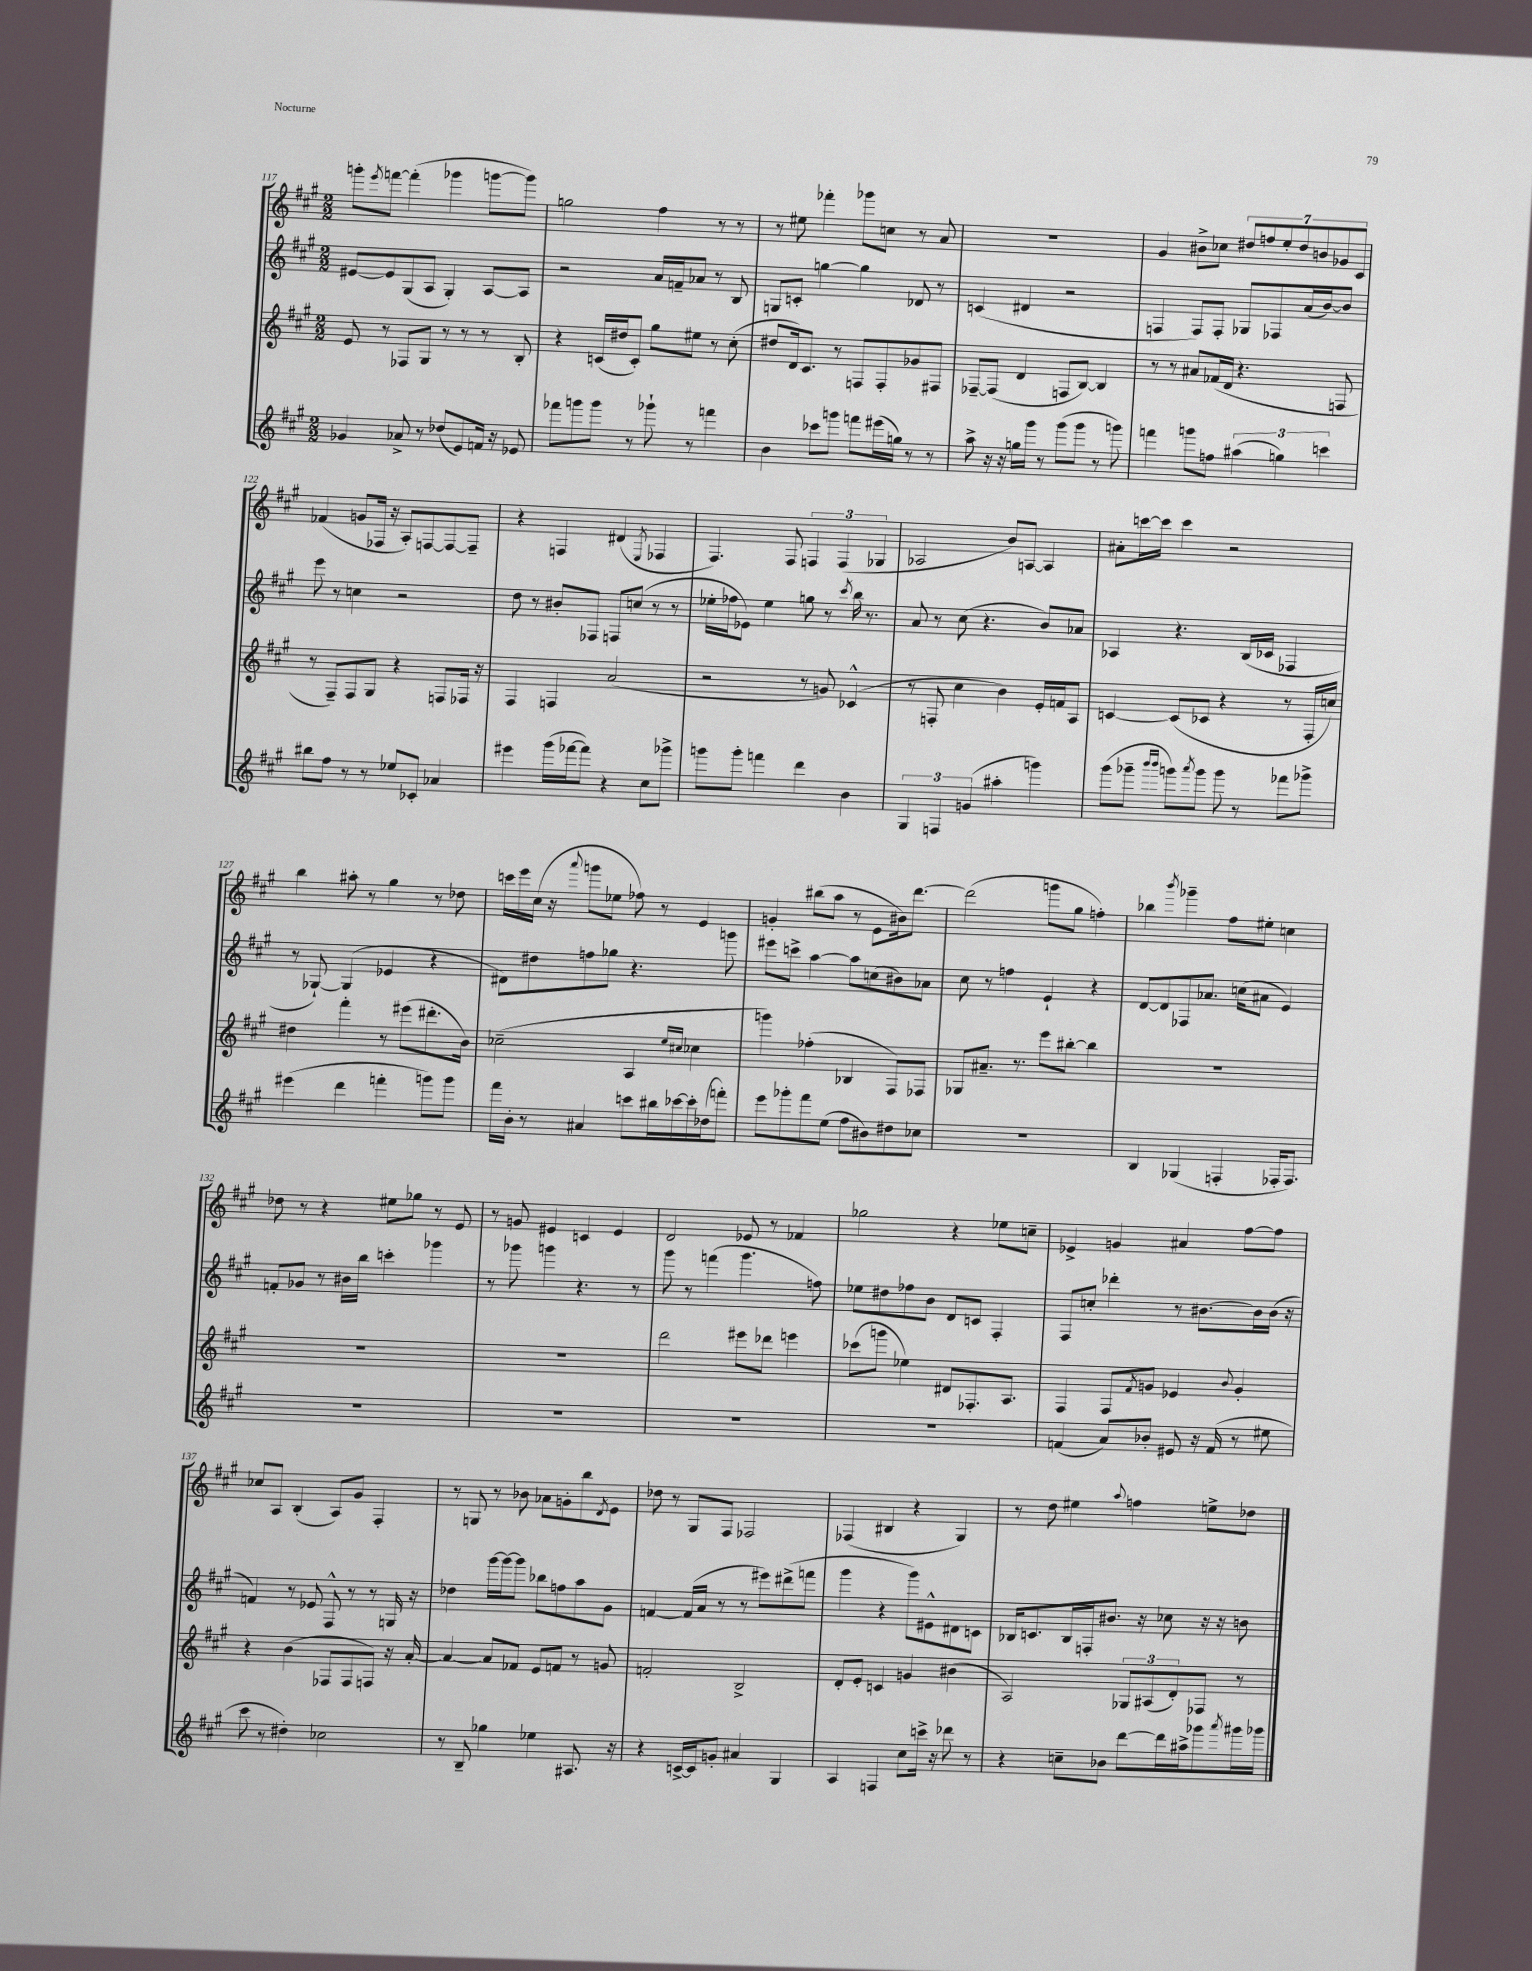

**kern	**kern	**kern	**kern
*staff4	*staff3	*staff2	*staff1
*clefG2	*clefG2	*clefG2	*clefG2
*k[f#c#g#]	*k[f#c#g#]	*k[f#c#g#]	*k[f#c#g#]
*M2/2	*M2/2	*M2/2	*M2/2
4g-	8e	[8e#	8ggg'
.	.	.	8qeee
.	8r	8e#]	[8fff
8a-^	8F-	(8G#	(4fff']
8r	8G#	8A	.
(8dd-	8r	4G#')	4ggg-
8e)	8r	.	.
16f	8r	[8A	[8ggg
16r	.	.	.
8e-	8B'	8A]	8ggg])
=	=	=	=
8fff-	4r	2r	2gg
8ggg	.	.	.
8ggg	(16c	.	.
.	16dd#	.	.
8r	8c')	.	.
8ggg-`	8gg#	16a	4ff#
.	.	16f~	.
8r	8ee#	8a-	.
4fff	8r	8r	8r
.	(8cc#'	8B	8r
=	=	=	=
4b	8dd#	8G	8r
.	16d)	8c'	8ee#
.	8.c#	.	.
8ccc-	.	[4gg	4fff-'
8ggg	8r	.	.
8fff	8F	4gg]	8ggg-
(16eee#	8F'	.	8cc
16gg)	.	.	.
8r	8g-	8d-	8r
8r	8F#	8r	8a
=	=	=	=
8aa^	[8F-~	(4c	1r
16r	(8F-]	.	.
16r	.	.	.
16gg	4d	4d#	.
16ggg#	.	.	.
8r	.	.	.
(8ggg#	8F	2r	.
8ggg#	[8B)	.	.
8r	4B]	.	.
8ggg)	.	.	.
=	=	=	=
4fff	8r	4F	4g#
.	8r	.	.
8ggg	8a#	8F)	8b#^
8ff	(16f-	8F'	8cc-
.	16d	.	.
(6aa#	4.r	8G-	14dd#
.	.	.	14ff
.	.	8F-	.
.	.	.	14ee'
6gg)	.	.	.
.	.	.	14dd#
.	.	(16a	.
.	.	.	14b
.	.	[16b)	.
6ccc	.	.	.
.	.	.	14g-
.	8F	8b]	.
.	.	.	14c#
=	=	=	=
8bb#	8r	8eee	(4f-
8ff#	8F#~)	8r	.
8r	8F#	4cc	8g
8r	8G#	.	16F-
.	.	.	16r
8ee-	4r	2r	8A')
8c-'	.	.	[8F
4a-	8F	.	8F_
.	16F-	.	8F~]
.	16r	.	.
=	=	=	=
4eee#	4F#	8dd	4r
.	.	8r	.
(16ggg#	4F	8b#'	4F
[16fff-	.	.	.
8fff-])	.	8F-	.
4r	(2a	8F	(4d#
.	.	(8cc	.
.	.	.	8qE
8cc#	.	8r	4F-
8ggg-^	.	8r	.
=	=	=	=
8ggg	2r	16ee-'	4.F#)
.	.	16ff-	.
8ggg'	.	8e-)	.
4fff	.	4ee-	.
.	.	.	8F#
4ddd	8r	8gg	6F
.	8g)	8r	.
.	.	.	(6F
.	.	8qccc#	.
4b	(4c-^^	16bb	.
.	.	8.r	.
.	.	.	6G-
=	=	=	=
6G#	8r	8a	2A-
.	8F'	8r	.
6F	.	.	.
.	4cc#	(8cc#	.
(6g	.	.	.
.	.	4.r	.
4aa#'	4b)	.	8b)
.	.	.	[8A
4ggg)	16e'	8b)	4A]
.	16f	.	.
.	8A	8a-	.
=	=	=	=
(8ggg#	[4c	4A-	8a#'
8ggg-~	.	.	[16ccc
.	.	.	16ccc]
16qqbbb	.	.	.
16qqbbb	.	.	.
8ggg)	(8c]	4.r	4ccc
8qaaa	.	.	.
8ggg	8c-	.	.
8ggg	4r	.	2r
8r	.	(16B	.
.	.	16c-	.
8fff-	8r	4F-	.
8ggg-^	16F#'	.	.
.	16cc)	.	.
=	=	=	=
(4eee#	4dd#	8r	4bb
.	.	[8G-`)	.
4ddd	4fff#'	(4G-]	8aa#'
.	.	.	8r
4fff'	8r	4e-	4gg#
.	(8eee#	.	.
8ggg)	8.ddd#'	4r	8r
8ggg	.	.	8dd-
.	16b)	.	.
=	=	=	=
16fff#	(2cc-~	8d#)	16ccc
16b'	.	.	16eee
8r	.	8dd#	(16cc#
.	.	.	16r
.	.	.	8qqaaa
4a#	.	8ff	8ggg
.	.	8gg-	8ee-
8ccc	4A	4.r	8ff-)
16bb#	.	.	8r
[16ccc-	.	.	.
.	16qqee	.	.
.	16qqcc#	.	.
16ccc-']	4cc-	.	4e
(16dd-	.	.	.
8fff')	.	8ggg	.
=	=	=	=
8eee	4ggg)	8eee#	4g'
8ggg-'	.	8ccc^	.
8fff#	(4ff-'	[4aa	(8bb#
(8ee	.	.	8aa
8ff#	4B-	8aa]	8r
8b#)	.	(8cc	8e
8dd#	8F#)	8b#)	16b#)
.	.	.	[8.ddd
8cc-	8F-	8a-	.
=	=	=	=
1r	8G-	8cc#	(2ddd]
.	8.a#~	8r	.
.	.	4ff	.
.	8.r	.	.
.	8eee	4e`	8ggg
.	[8bb#'	.	8gg#
.	4bb#]	4r	4ff')
=	=	=	=
4B	1r	[8d	4bb-
.	.	8d]	.
.	.	.	8qbbb
(4G-	.	8F-	4ggg-~
.	.	8.a-	.
4F'	.	.	8ff#
.	.	(16cc	.
.	.	8a#	8ee#'
16F-'	.	4e)	4cc
8.F-)	.	.	.
=	=	=	=
1r	1r	8f'	8dd-
.	.	8g-	8r
.	.	8r	4r
.	.	16b#	.
.	.	16bb	.
.	.	4ccc'	8ee#
.	.	.	8gg-
.	.	4ggg-	8r
.	.	.	8e
=	=	=	=
1r	1r	8r	8r
.	.	8ggg-	8g
.	.	4ggg	4e#
.	.	4.r	4c
.	.	.	4e#
.	.	8r	.
=	=	=	=
1r	2ddd	8ggg#	2d
.	.	8r	.
.	.	(4fff	.
.	8eee#	4.ggg#	8e-
.	8ddd-	.	8r
.	4eee	.	4f-
.	.	8ff)	.
=	=	=	=
1r	(8ccc-	8ee-	2gg-
.	8ggg	8dd#	.
.	4ee-)	8ff-	.
.	.	8b	.
.	8d#	8d	4r
.	8.F-'	8c	.
.	.	4F#'	8ee-
.	8.A	.	.
.	.	.	8cc~
=	=	=	=
(4f	4F#	8F#	4e-^
.	.	8cc'	.
8a)	8F#	4ddd-'	4g
.	8qf#	.	.
8b-'	8g	.	.
8e#	4e-	8r	4a#
16r	.	[8.b#	.
(16f	.	.	.
.	8qqb	.	.
8r	4g'	.	[8ff#
.	.	16b#]	.
8ee#	.	(16b#	8ff#]
.	.	16r	.
=	=	=	=
8ccc#	4r	4f)	8cc-
8r	.	.	8A
4dd#')	(4b	8r	(4B'
.	.	8e-	.
2cc-	8F-	8F#^^	8A)
.	8F-	8r	8g#
.	8F)	8r	4F#'
.	16r	16G	.
.	[16a'	16r	.
=	=	=	=
8r	4a_	4dd-	8r
8B~	.	.	8G
4gg-	8a]	[16ggg#	8r
.	.	16ggg#_	.
.	8f-	8ggg#]	8b-
4ee-	8e	8bb-	8a-
.	8f	8ff	8g'
8.A#	8r	8aa	8bb
.	.	.	8qd
.	8g	8g#	8e
16r	.	.	.
=	=	=	=
4r	2f'	[4f	8dd-
.	.	.	8r
[16c^	.	(16f]	8G#
16c]	.	16a	.
8g'	.	8r	8F#
4a#	2B^	8r	2F-
.	.	8eee#)	.
4G#	.	(8ddd#^	.
.	.	8fff	.
=	=	=	=
4A	8d'	4ggg#	(4F-
.	8e'	.	.
4F	4c	4r	4B#
8cc#	4g	8ggg#)	4r
16ccc^	.	8e#^^	.
16r	.	.	.
8ddd-	(4b#	8d#	4G#)
8r	.	8c	.
=	=	=	=
4r	2A)	16B-	8r
.	.	8.c	.
.	.	.	8dd
8cc~	.	16B-	4ee#
.	.	16F'	.
8b-	.	8.b#	.
.	.	.	8qqaa
[8ddd	12G-	.	4ff
.	.	16r	.
.	(12A#	.	.
16ddd]	.	8cc-	.
.	12d')	.	.
16aa#^	.	.	.
8ggg-	8F-	16r	8ee^
.	.	16r	.
8qaaa	.	.	.
16ggg#	8r	8b	8dd-
16ggg-	.	.	.
==	==	==	==
*-	*-	*-	*-
